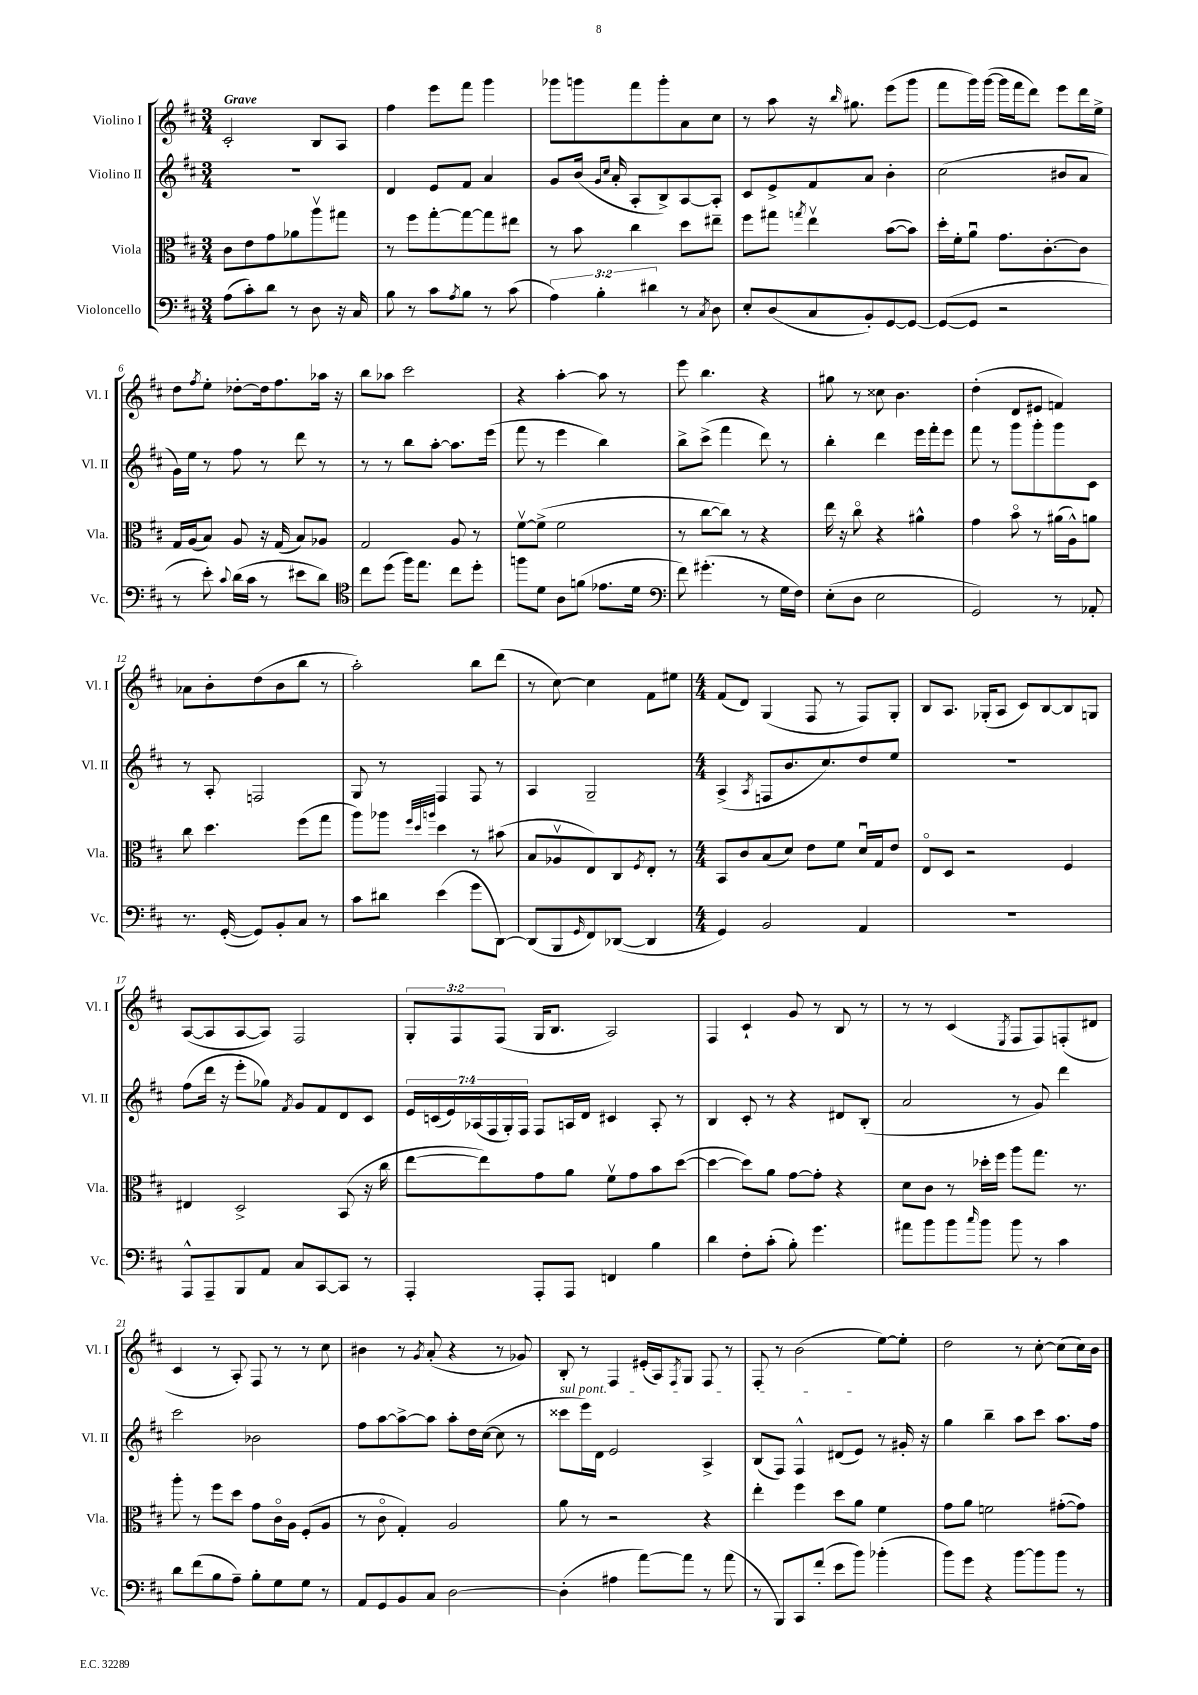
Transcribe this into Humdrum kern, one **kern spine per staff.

**kern	**kern	**kern	**kern
*part4	*part3	*part2	*part1
*staff4	*staff3	*staff2	*staff1
*I"Violoncello	*I"Viola	*I"Violino II	*I"Violino I
*I'Vc.	*I'Vla.	*I'Vl. II	*I'Vl. I
*clefF4	*clefC3	*clefG2	*clefG2
*k[f#c#]	*k[f#c#]	*k[f#c#]	*k[f#c#]
*M3/4	*M3/4	*M3/4	*M3/4
=1	=1	=1	=1
!	!	!	!LO:TX:a:B:t=Grave
(8A\L	8c#\L	2.r	2c#'/
8c#'\)	8e\	.	.
8d\J	8g\	.	.
8r	8a-X\	.	.
8D\	8aav\	.	8B/L
16r	8gg#X\J	.	8A/J
16C#/	.	.	.
=2	=2	=2	=2
8B\	8r	4d/	4ff#\
8r	8ff#\L	.	.
8c#\L	[8gg'\	8e/L	8eee\L
8qA/	.	.	.
8B\J	8gg\_	8f#/J	8fff#\J
8r	8gg\]	4a/	4ggg\
(8c#\	8ee#X\J	.	.
=3	=3	=3	=3
6A\)	8r	8g/L	8ggg-X\L
.	8b\	(16b/Jk	8gggn\
6B'\	.	.	.
.	.	16qqg/LL	.
.	.	16qqcc#/JJ	.
.	.	16a'/	.
.	4cc#\	8A'/L	8fff#\
6d#X\	.	.	.
.	.	8B^/)	8ggg'\
8r	8dd\L	[8A/	8a\
8qC#/	.	.	.
8D\	8ee#X~\J	8A'/J]	8cc#\J
=4	=4	=4	=4
8E'/L	8ff#\L	8c#/L	8r
(8D/	8gg#X\J	8e^/	8aa\
.	8qggn/	.	.
8C#/	4eev\	8f#/	16r
.	.	.	16qqbb/
.	.	.	8.gg#X\
8BB'/)	.	8a/J	.
[8GG/	([8b\L	4b'\	(8eee\L
8GG/J_	8b\J])	.	8ggg\J
=5	=5	=5	=5
(8GG/L_	16dd'\LL	(2cc#\	8fff#\L
.	16f#'\J	.	.
8GG/J]	8au\J	.	16ggg\L)
.	.	.	([16ggg\JJ
2r	8.g\L	.	16ggg\LL]
.	.	.	16fff#\J
.	.	.	8ddd\J)
.	[8.c#'\	.	.
.	.	8b#X/L	8eee\L
.	8c#\J]	8a/J	16ddd\L
.	.	.	16ee^\JJ
!!LO:LB:g=z
=6	=6	=6	=6
8r	16G/LL	16g\LL)	8dd\L
.	(16A/J	16ee\JJ	.
.	.	.	8qff#/
8e'\)	8B/J)	8r	8ee'\J
8qqc#/	.	.	.
(16d\LL	8A/	8ff#\	[8dd-X'\L
16c#\JJ	.	.	.
8r	16r	8r	16dd-\k]
.	(16G/	.	8.ff#\
8e#X\L	8B/L)	8ddd\	.
8d\J)	8A-X/J	8r	16aa-X\Jk
.	.	.	16r
=7	=7	=7	=7
*clefC4	*	*	*
8cc#\L	2G/	8r	8bb\L
(8dd\J	.	8r	8aa-X\J
16ff#\KL)	.	8bb\L	2ccc#\
8.ee\J	.	.	.
.	.	[8aa'\J	.
8cc#\L	8A/	8.aa\L]	.
8dd'\J	8r	.	.
.	.	(16eee\Jk	.
=8	=8	=8	=8
8ffn\L	[8f#v\L	8fff#\	4r
8d\J	(8f#^\J]	8r	.
8A\L	2f#\	4eee\	[4aa'\
(8fn\J	.	.	.
8.e-X\L	.	4bb\)	8aa\]
.	.	.	8r
16d\Jk	.	.	.
=9	=9	=9	=9
*clefF4	*	*	*
8f#\)	8r	8bb^\L	8eee\
(4.g#X'\	[8cc#\L	(8ccc#^\J	4.bb\
.	8cc#\J])	4fff#\	.
.	8r	.	.
8r	4r	8ddd\)	4r
16G\LL	.	8r	.
16F#\JJ)	.	.	.
=10	=10	=10	=10
(8E'\L	16ee\	4bb'\	8gg#X\
.	16r	.	.
8D\J	8cc#\	.	8r
2E\	4r	4ddd\	8cc##X\
.	.	.	4.b\
.	4a#X^^\	16eee\LL	.
.	.	16fff#'\J	.
.	.	8eee\J	.
=11	=11	=11	=11
2GG/)	4g\	8fff#\	(4dd'\
.	.	8r	.
.	8b\	8ggg\L	8d/L
.	8r	8ggg'\	8e#X/J
8r	(16a#X\LL	8ggg\	4fn/)
.	16A^^\J)	.	.
8AA-X'/	8an\J	8c#\J	.
!!LO:LB:g=z
=12	=12	=12	=12
8.r	8cc#\	8r	8a-X\L
.	4.dd\	8A'/	8b'\
([16GG'/	.	.	.
8GG/L])	.	2Fn/	(8dd\
8BB'/	.	.	8b\
8C#/J	(8ff#\L	.	8bb\J
8r	8gg\J	.	8r
=13	=13	=13	=13
8c#\L	8aa\L)	8G/	2aa'\)
8d#X\J	8aa-X\J	8r	.
.	32qqff#/LLL	.	.
.	32qqdd/	.	.
.	32qqaan/JJJ	.	.
(4e\	4dd\	4F#/	.
8g\L	8r	8F#/	8bb\L
[8DD\J)	(8b#X\	8r	(8ddd\J
=14	=14	=14	=14
(8DD/L]	8B/L	4A/	8r
8BBB/	8A-Xv/	.	[8cc#\)
16qqGG/	.	.	.
8FF#/)	8E/)	2G~/	4cc#\]
([8DD-X/J	8C#/	.	.
.	8qF#/	.	.
4DD-/]	8E'/J	.	8f#\L
.	8r	.	8ee#X\J
=15	=15	=15	=15
*M4/4	*M4/4	*M4/4	*M4/4
4GG/)	8BB/L	(4A^/	(8f#/L
.	8c#/	.	8d/J)
.	.	8qA/	.
2BB/	(8B/	8Fn/L	(4G/
.	8d/J)	8.b/	.
.	8e\L	.	8F#/
.	.	8.cc#/)	.
.	8f#\J	.	8r
4AA/	16du/LL	8dd/	8F#/L)
.	16G/J	.	.
.	8e/J	8ee/J	8G'/J
=16	=16	=16	=16
1r	8E/L	1r	8B/L
.	8D/J	.	8.A/J
.	2r	.	.
.	.	.	(16G-X'/KL
.	.	.	8A/J
.	.	.	8c#/L)
.	.	.	[8B/
.	4F#/	.	8B/]
.	.	.	8Gn/J
!!LO:LB:g=z
=17	=17	=17	=17
8AAA^^/L	4E#X/	(8ff#\L	([8A/L
8AAA~/	.	16ddd\Jk	8A/]
.	.	16r	.
8BBB/	2D^/	8eee'\L	[8A/
8AA/J	.	8gg-X\J)	8A/J])
.	.	8qf#/	.
8C#/L	.	8g/L	2F#/
[8CC#/	.	8f#/	.
8CC#/J]	(8BB/	8d/	.
8r	16r	8c#/J	.
.	16cc#\	.	.
=18	=18	=18	=18
4AAA'/	[8ee\L	28e/LL	12G'/L
.	.	(28cn/	.
.	.	28e/)	.
.	.	.	12F#/
.	.	(28A-X/	.
.	8ee\])	.	.
.	.	28F#/	.
.	.	.	(12F#/J
.	.	28G'/)	.
.	.	28F#/JJ	.
8AAA'/L	8g\	8F#/L	16G/KL
.	.	.	8.B/J
8AAA/J	8a\J	16An/L	.
.	.	16d/JJ	.
4FFn/	8f#v\L	4c#X/	2A/)
.	8g\	.	.
4B\	8b\	8A'/	.
.	([8dd\J	8r	.
=19	=19	=19	=19
4d\	4dd\_	4B/	4F#/
8F#'\L	8dd\L])	8c#'/	4c#`/
(8c#'\J	8a\J	8r	.
8B'\)	[8g\L	4r	8g/
4.g\	8g'\J]	.	8r
.	4r	8d#X/L	8B/
.	.	(8B'/J	8r
=20	=20	=20	=20
8a#X\L	8d\L	2a/	8r
8b\	8c#\J	.	8r
8b\	8r	.	(4c#/
16qqcc#/	.	.	.
8b\J	16dd-X'\LL	.	.
.	16ff#\JJ	.	.
.	.	.	8qE/
8b\	8aa\L	8r	8F#/L
8r	8.gg\J	8g/)	8F#/)
4c#\	.	4ddd\	(8Fn'/
.	8.r	.	.
.	.	.	8d#X/J
!!LO:LB:g=z
=21	=21	=21	=21
8d\L	8aa'\	2ccc#\	4c#/
(8f#\	8r	.	.
8B\	8ff#\L	.	8r
8A~\J)	8dd\J	.	8A'/)
8B'\L	8g\L	2b-X\	8F#/
8G\	16c#\L	.	8r
.	16A\JJ	.	.
8G\J	(8F#'/L	.	8r
8r	8A/J	.	8cc#\
=22	=22	=22	=22
8AA/L	8r	8ff#\L	4b#X\
8GG/	8c#\	[8aa\	.
8BB/	4G'/)	8aa^\_	8r
.	.	.	8qg/
8C#/J	.	8aa\J]	(8a'/
[2D\	2A/	8aa'\L	4r
.	.	16dd\L	.
.	.	([16cc#\JJ	.
.	.	8cc#\]	8r
.	.	8r	8g-X/)
=23	=23	=23	=23
!	!	!LO:TX:a:i:t=sul pont.	!
(4D'\]	8a\	8ccc##X\L	8B'/
.	8r	16eee\L)	8r
.	.	16d\JJ	.
4A#X\	2r	2e/	4F#/
[8a\L)	.	.	(16e#X'/LL
.	.	.	16A/J)
.	.	.	8qF#/
8a\J]	.	.	8G/J
8r	4r	4A^/	8F#/
(8a\	.	.	8r
=24	=24	=24	=24
8r	4ee'\	(8B/L	8F#'/
8BBB/L)	.	8F#/J)	8r
8CC#/	4ff#\	4F#^^/	(2b\
(8f#'/J	.	.	.
8e\L	8dd\L	(8d#X/L	.
8b\J)	8a\J	8e/J)	.
(4b-X'\	4f#\	8r	[8ee\L)
.	.	16g#X'/	8ee'\J]
.	.	16r	.
=25	=25	=25	=25
8b\L)	8g\L	4gg\	2dd\
8g\J	8a\J	.	.
4r	2fn\	4bb~\	.
[8b\L	.	8aa\L	8r
8b\]	.	8ccc#\J	[8cc#'\
8b\J	([8g#X'\L	8.aa\L	(8cc#\L]
8r	8g#\J])	.	16cc#\L)
.	.	16ff#\Jk	16b\JJ
==	==	==	==
*-	*-	*-	*-
